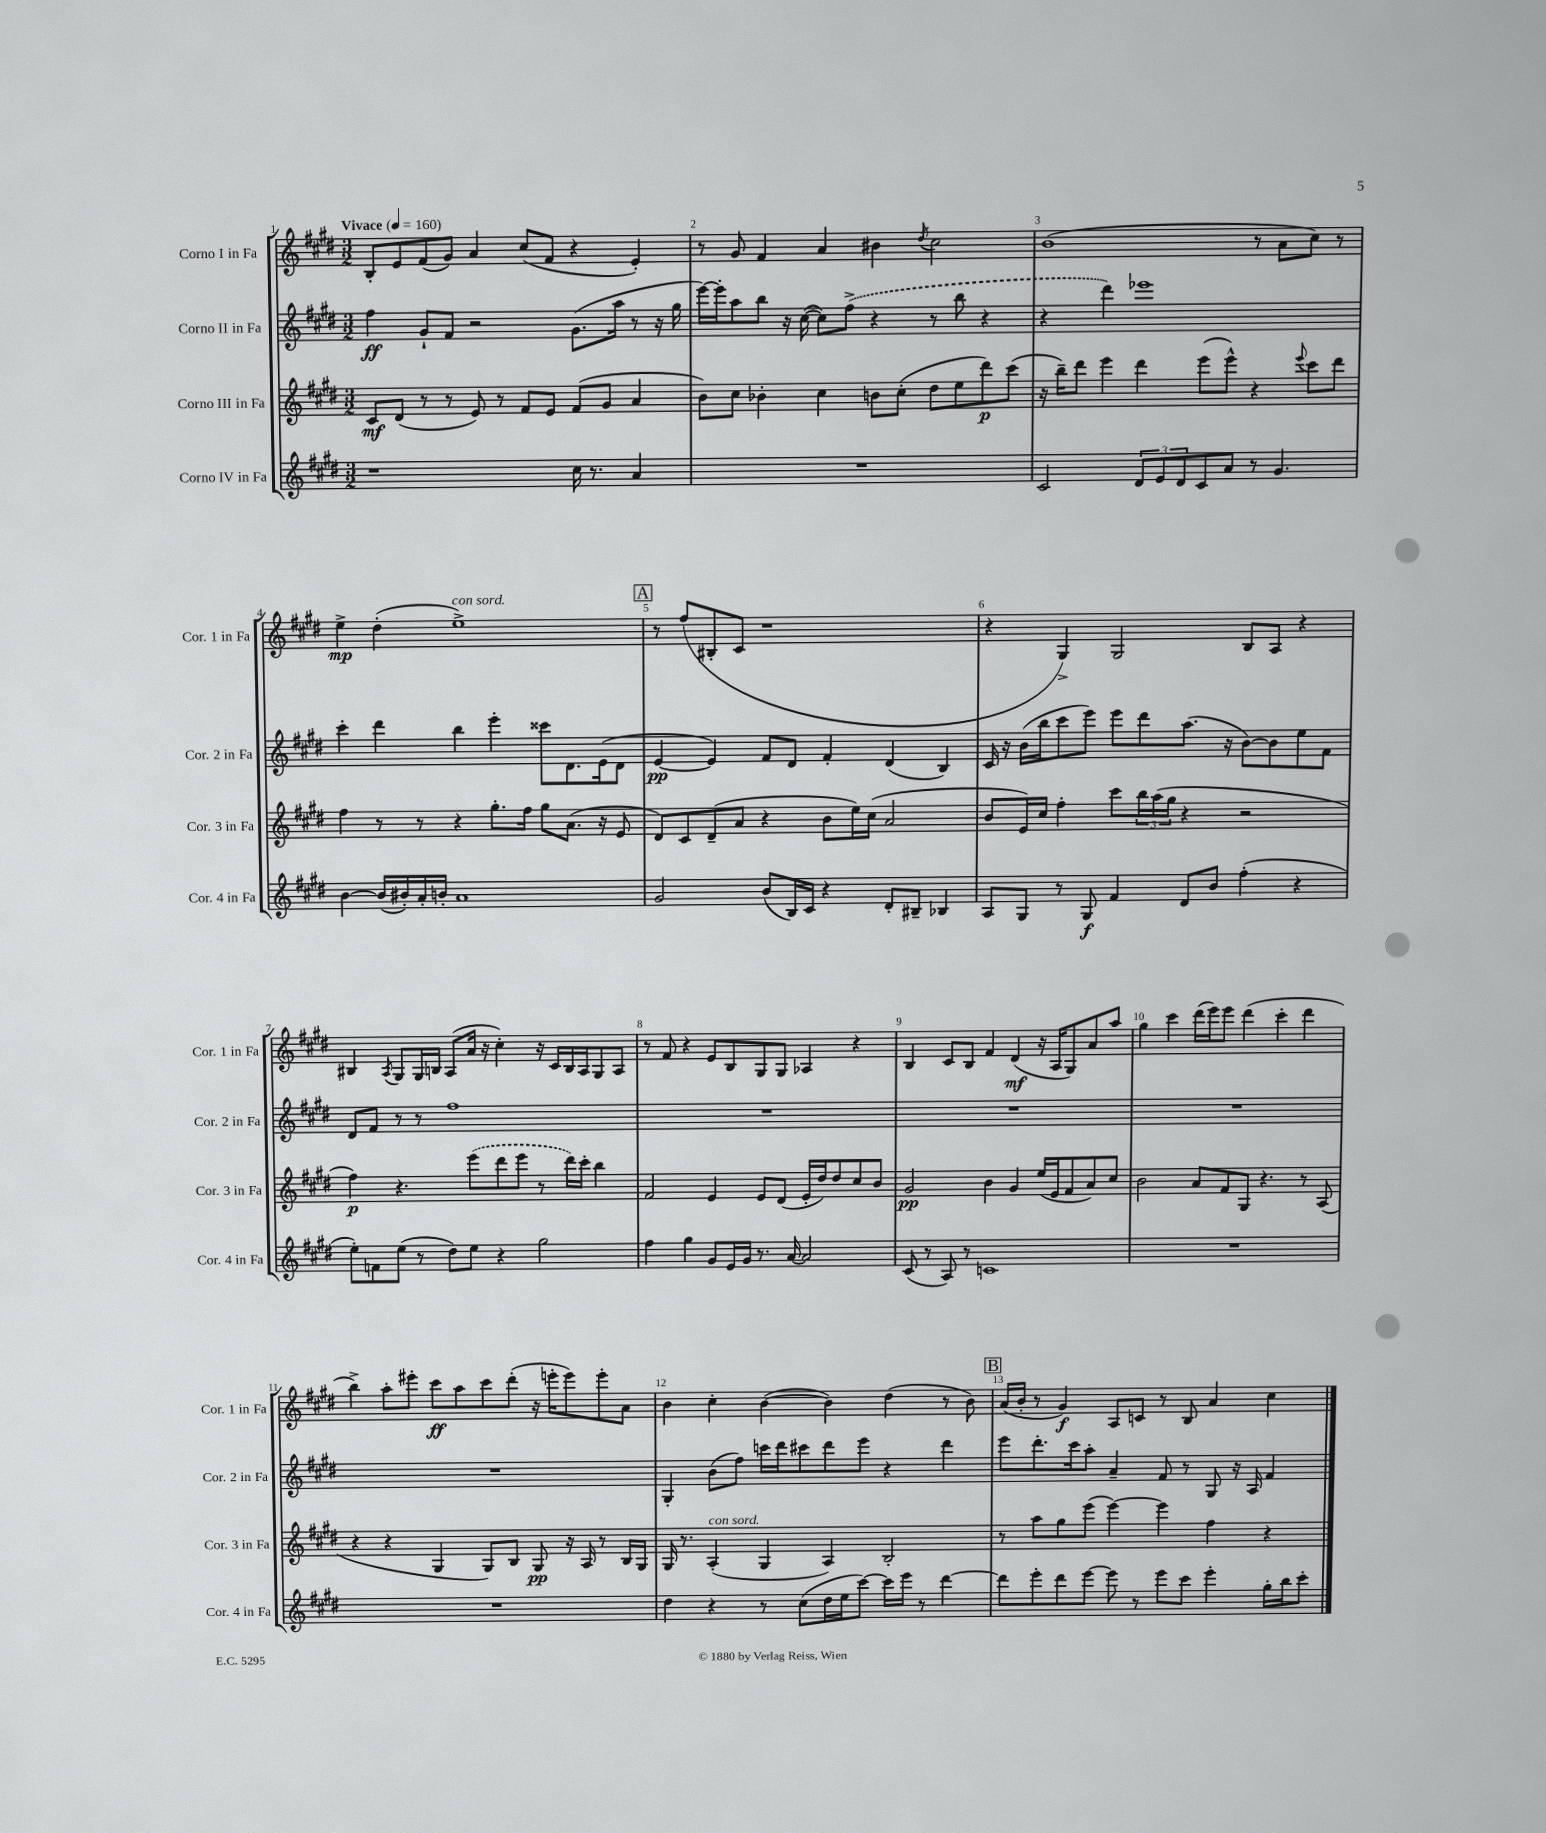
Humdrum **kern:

**kern	**kern	**kern	**kern
*staff4	*staff3	*staff2	*staff1
*clefG2	*clefG2	*clefG2	*clefG2
*k[f#c#g#d#]	*k[f#c#g#d#]	*k[f#c#g#d#]	*k[f#c#g#d#]
*M3/2	*M3/2	*M3/2	*M3/2
*MM160	*MM160	*MM160	*MM160
1r	8c#	4ff#	8B'
.	(8d#	.	8e
.	8r	8g#`	(8f#
.	8r	8f#	8g#)
.	8e)	2r	4a
.	8r	.	.
.	8f#	.	(8cc#
.	8e	.	8f#
16cc#	(8f#	(8.g#	4r
8.r	.	.	.
.	8g#	.	.
.	.	16aa	.
4a	4a	8r	4e')
.	.	16r	.
.	.	16gg#	.
=	=	=	=
1.r	8b)	[16eee)	8r
.	.	16eee']	.
.	8cc#	8aa	8g#
.	4b-'	8bb	4f#
.	.	16r	.
.	.	([16cc#	.
.	4cc#	8cc#])	4a
.	.	(8ff#^	.
.	8b	4r	4b#
.	(8cc#'	.	.
.	.	.	8qdd#
.	8dd#	8r	2cc#
.	8ee	8bb	.
.	8ddd#)	4r	.
.	(8ccc#	.	.
=	=	=	=
2c#	16r	4r	(1b
.	16bb~)	.	.
.	8ddd#	.	.
.	4eee	4ddd#)	.
12d#	4ddd#	1eee-	.
12e	.	.	.
12d#	.	.	.
8c#	(8eee	.	.
8a	8eee^^)	.	.
8r	4r	.	8r
4.g#	.	.	8a
.	8qqeee	.	.
.	8ccc#	.	8cc#)
.	8ddd#	.	8r
=	=	=	=
[4b	4ff#	4ccc#'	4ee^
(16b]	8r	4ddd#	(4dd#'
16b#')	.	.	.
16a'	8r	.	.
16b'	.	.	.
1a	4r	4bb	1ee^)
.	8.gg#'	4eee'	.
.	16ff#	.	.
.	8gg#	8ccc##	.
.	(8.a	8.d#	.
.	16r	(16e	.
.	8e	8d#	.
=	=	=	=
2g#	8d#)	[4e	8r
.	8c#	.	(8ff#
.	(8d#~	4e])	8B#'
.	8a	.	8c#
(8b	4r	8f#	1r
16B)	.	8d#	.
16c#	.	.	.
4r	8b	4f#'	.
.	16ee)	.	.
.	(16cc#	.	.
8d#'	2a	(4d#	.
8B#~	.	.	.
4B-	.	4B)	.
=	=	=	=
8A	8b	16c#	4r
.	.	16r	.
8G#	16e)	(16b	.
.	16cc#	16bb	.
8r	4ff#'	8ccc#	4G#^)
8G#	.	8eee)	.
4f#	8ccc#	8eee	2G#
.	24bb	8ddd#	.
.	(24aa	.	.
.	24gg#	.	.
8d#	4r	(8.aa	.
8b	.	.	.
.	.	16r	.
(4ff#'	2r	[8b)	8B
.	.	8b]	8A
4r	.	8ee	4r
.	.	8f#	.
=	=	=	=
8ee')	4ff#)	8d#	4B#
8f	.	8f#	.
.	.	.	8qA
(8ee	4.r	8r	8G#
8r	.	8r	16G#
.	.	.	16B
8dd#)	.	1ff#	(8A
8ee	(8eee	.	16a
.	.	.	16r
4r	8ddd#	.	4cc#')
.	8eee	.	.
2gg#	8r	.	16r
.	.	.	16c#
.	16ddd#)	.	16B
.	16ccc#'	.	16A
.	4bb	.	8G#
.	.	.	8A
=	=	=	=
4ff#	2f#	1.r	8r
.	.	.	8f#
4gg#	.	.	4r
8g#	4e	.	8e
16e	.	.	8B
16g#	.	.	.
8.r	8e	.	8G#
.	(8d#	.	8G#
[16a	.	.	.
2a]	16e'	.	4A-
.	16dd#)	.	.
.	8dd#	.	.
.	8cc#	.	4r
.	8b	.	.
=	=	=	=
(8c#	2g#	1.r	4B
8r	.	.	.
8A)	.	.	8c#
8r	.	.	8B
1c	4b	.	4f#
.	4g#	.	(4d#
.	(16ee	.	16r
.	16e	.	16A
.	8f#	.	8G#)
.	8a)	.	8a
.	8cc#	.	8aa
=	=	=	=
1.r	2b	1.r	4gg#
.	.	.	4ccc#
.	8a	.	(16ddd#
.	.	.	16eee)
.	8f#	.	8eee
.	8G#	.	(4ddd#
.	4.r	.	.
.	.	.	4ccc#'
.	8r	.	4ddd#
.	(8A	.	.
=	=	=	=
1.r	4r	1.r	4bb^)
.	4r	.	8aa'
.	.	.	8eee#'
.	4G#	.	8ccc#
.	.	.	8aa
.	8G#)	.	8ccc#
.	8B	.	(8ddd#'
.	8G#	.	16r
.	.	.	16eee'
.	16r	.	8eee)
.	16A	.	.
.	8r	.	8eee'
.	16B	.	8a
.	16G#	.	.
=	=	=	=
4dd#	16G#	4G#'	4b
.	8.r	.	.
4r	(4A'	(8b	4cc#'
.	.	8ff#)	.
8r	4G#	16ccc	([4b
.	.	16ddd#	.
(8cc#	.	8ccc#	.
16dd#	4A)	8ddd#	4b])
16ee	.	.	.
[8ccc#)	.	8eee	.
16ccc#]	2B'	4r	(4dd#
16eee	.	.	.
8r	.	.	.
[4ddd#	.	4ddd#	8r
.	.	.	8b)
=	=	=	=
8ddd#]	8r	8eee	(16a
.	.	.	16b'
8eee'	8aa	8.ddd#'	8r
8ddd#	8gg#	.	4g#)
.	.	16ccc#	.
[8eee	(8eee	8aa'	.
8eee]	[4eee)	4a~	8A
8r	.	.	8c
8eee	4eee]	8f#	8r
8ccc#	.	8r	8B
4eee'	4ff#	8G#	4a
.	.	16r	.
.	.	16A	.
16gg#'	4r	4f#	4cc#
16bb	.	.	.
8ccc#'	.	.	.
==	==	==	==
*-	*-	*-	*-
